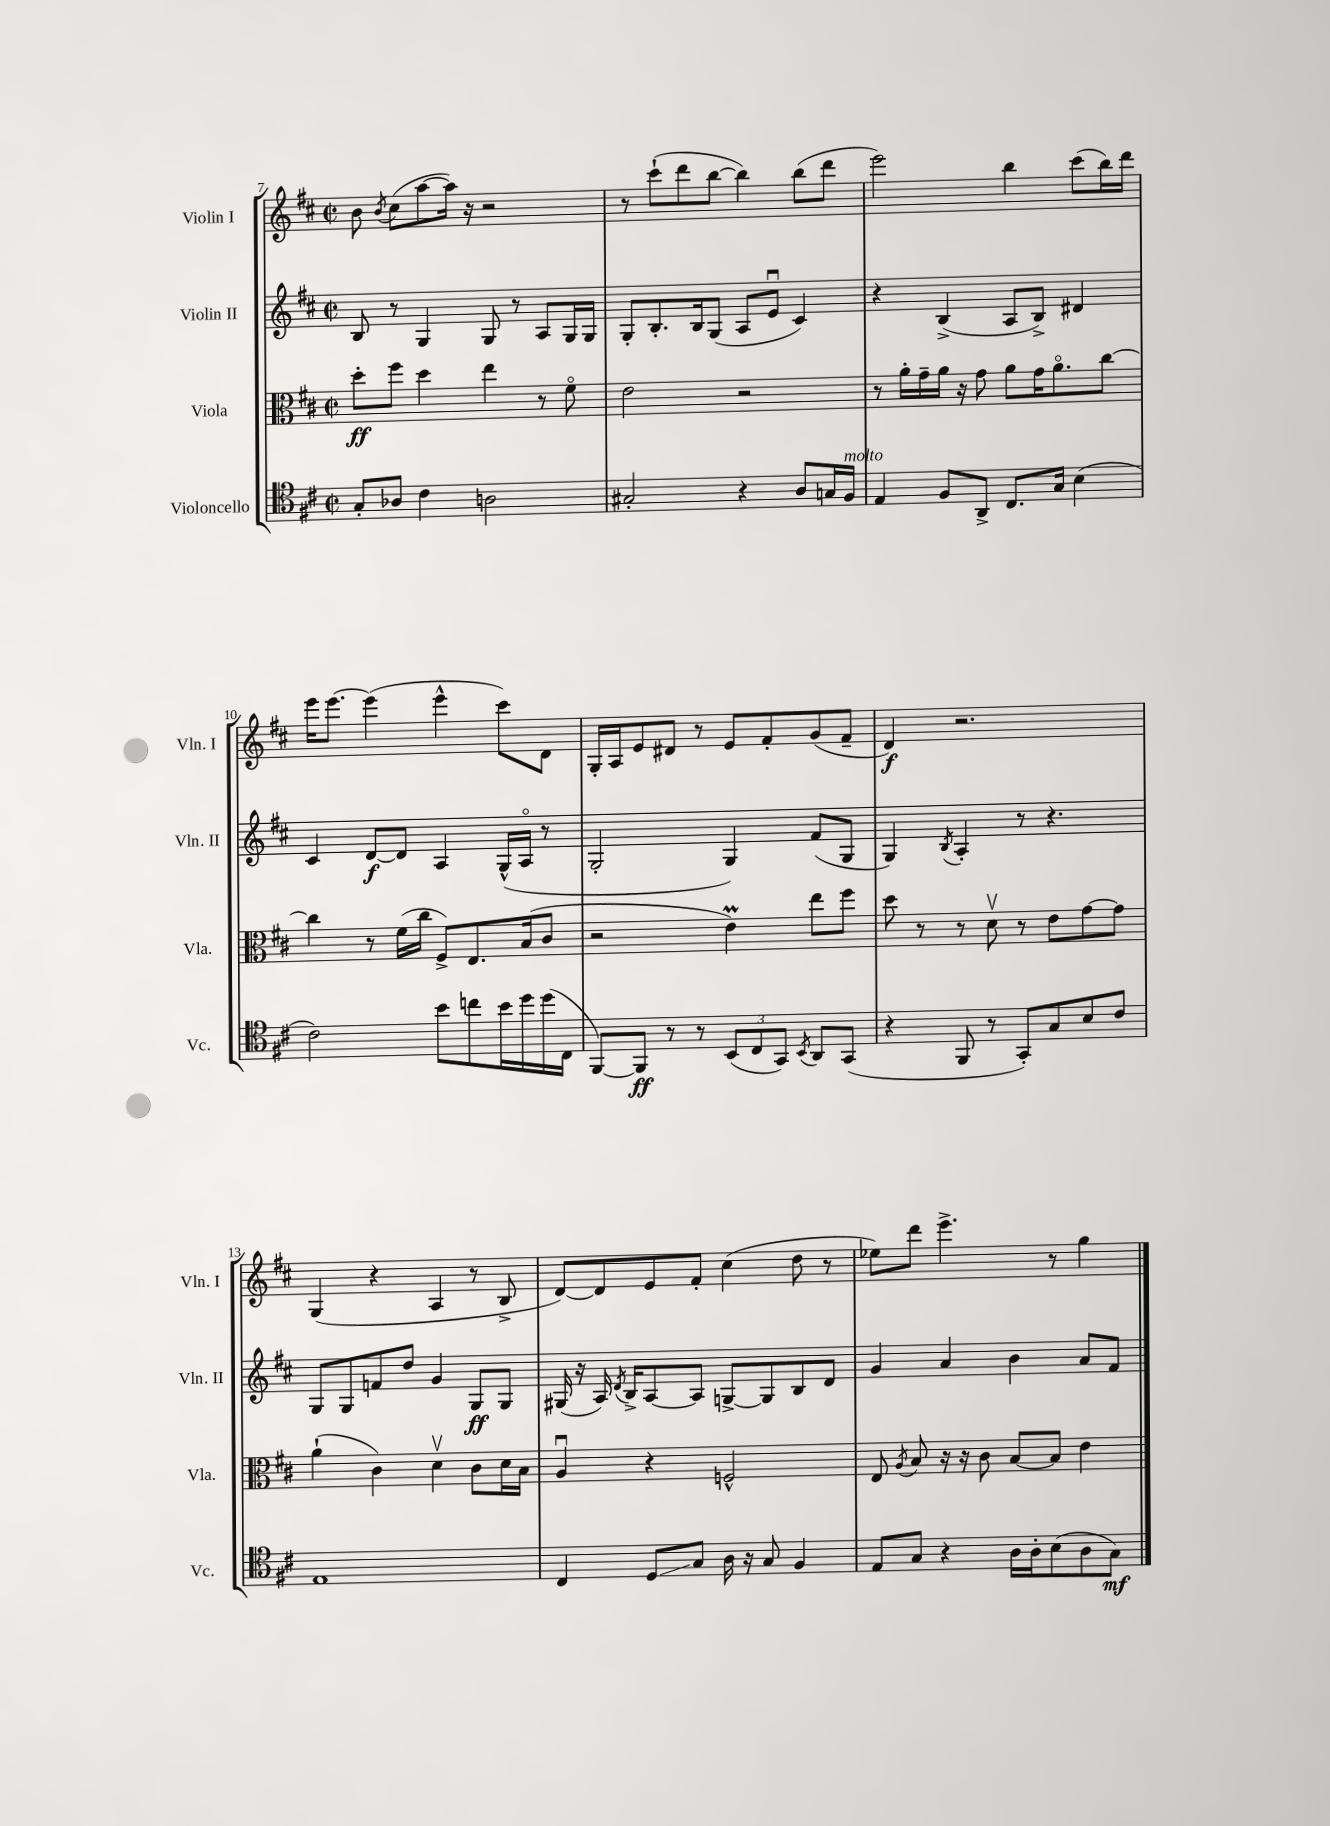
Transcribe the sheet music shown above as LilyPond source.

<<
\new StaffGroup <<
\new Staff = "s0" \with { instrumentName = "Violin I" shortInstrumentName = "Vln. I" } {
    \clef treble \key d \major \defaultTimeSignature \time 2/2
    \autoBeamOff b'8 \acciaccatura { b'8 } cis''8[( a''8~ a''16]) r16 r2 |
    r8 cis'''8[-!( d'''8 b''8]~ b''4) b''8[( d'''8] |
    e'''2) b''4 cis'''8[( b''16) d'''16] |
    e'''16[ e'''8.]~ e'''4( e'''4-^ cis'''8[) d'8] |
    g16[-. a16 e'8 dis'8] r8 e'8[ fis'8-. g'8( fis'8]-- |
    d'4\f) r2. |
    g4( r4 a4 r8 b8-> |
    d'8[~) d'8 e'8 fis'8]-. cis''4( d''8 r8 |
    ees''8[) d'''8] e'''4.-> r8 g''4 \bar "|." |
}
\new Staff = "s1" \with { instrumentName = "Violin II" shortInstrumentName = "Vln. II" } {
    \clef treble \key d \major \defaultTimeSignature \time 2/2
    \autoBeamOff b8 r8 g4 g8 r8 a8[ g16 g16] |
    g8[-. b8.-. b16 g8]( a8[ e'8]\downbow cis'4) |
    r4 b4->( a8[ b8]->) dis'4 |
    cis'4 d'8[~\f d'8] a4 g16[-^( a16]\flageolet r8 |
    g2-. g4) fis'8[( g8] |
    g4) \acciaccatura { b8 } a4-. r8 r4. |
    g8[ g8 f'8 d''8] g'4 g8[\ff g8] |
    gis16( r16 a16) \acciaccatura { d'8 } b16[-> a8~ a8] g8[~-> g8 b8 d'8] |
    g'4 a'4 b'4 a'8[ fis'8] \bar "|." |
}
\new Staff = "s2" \with { instrumentName = "Viola" shortInstrumentName = "Vla." } {
    \clef alto \key d \major \defaultTimeSignature \time 2/2
    \autoBeamOff d''8[-.\ff fis''8] d''4 e''4 r8 fis'8\flageolet |
    e'2 r2 |
    r8 a'16[-. g'16-- a'16] r16 g'8 a'8[ g'16 a'8.\flageolet cis''8]~ |
    cis''4 r8 fis'16[( cis''16] fis8[->) e8. b16( cis'8] |
    r2 e'4\prall) e''8[ fis''8] |
    d''8 r8 r8 d'8\upbow r8 e'8[ g'8~ g'8] |
    a'4-!( cis'4) d'4\upbow cis'8[ d'16 b16] |
    a4\downbow r4 f2-^ |
    e8 \acciaccatura { a8 } b8 r16 r16 cis'8 b8[~ b8] e'4 \bar "|." |
}
\new Staff = "s3" \with { instrumentName = "Violoncello" shortInstrumentName = "Vc." } {
    \clef tenor \key d \major \defaultTimeSignature \time 2/2
    \autoBeamOff g8[-. aes8] cis'4 a2 |
    gis2-. r4 a8[ g16 fis16]^\markup { \italic "molto" } |
    e4 fis8[ a,8]-> cis8.[ g16] b4( |
    cis'2) b'8[ c''8 b'16 d''16 d''16( cis16] |
    fis,8[~) fis,8]\ff r8 r8 \tuplet 3/2 { b,8[( cis8 g,8]) } \acciaccatura { b,8 } a,8[ g,8]( |
    r4 fis,8 r8 g,8[-.) g8 b8 cis'8] |
    e1 |
    cis4 d8[\glissando g8] a16 r16 g8 fis4 |
    e8[ g8] r4 a16[ a16-. b8( a8 g8]\mf) \bar "|." |
}
>>
>>
\layout { \context { \Score currentBarNumber = #7 } }
